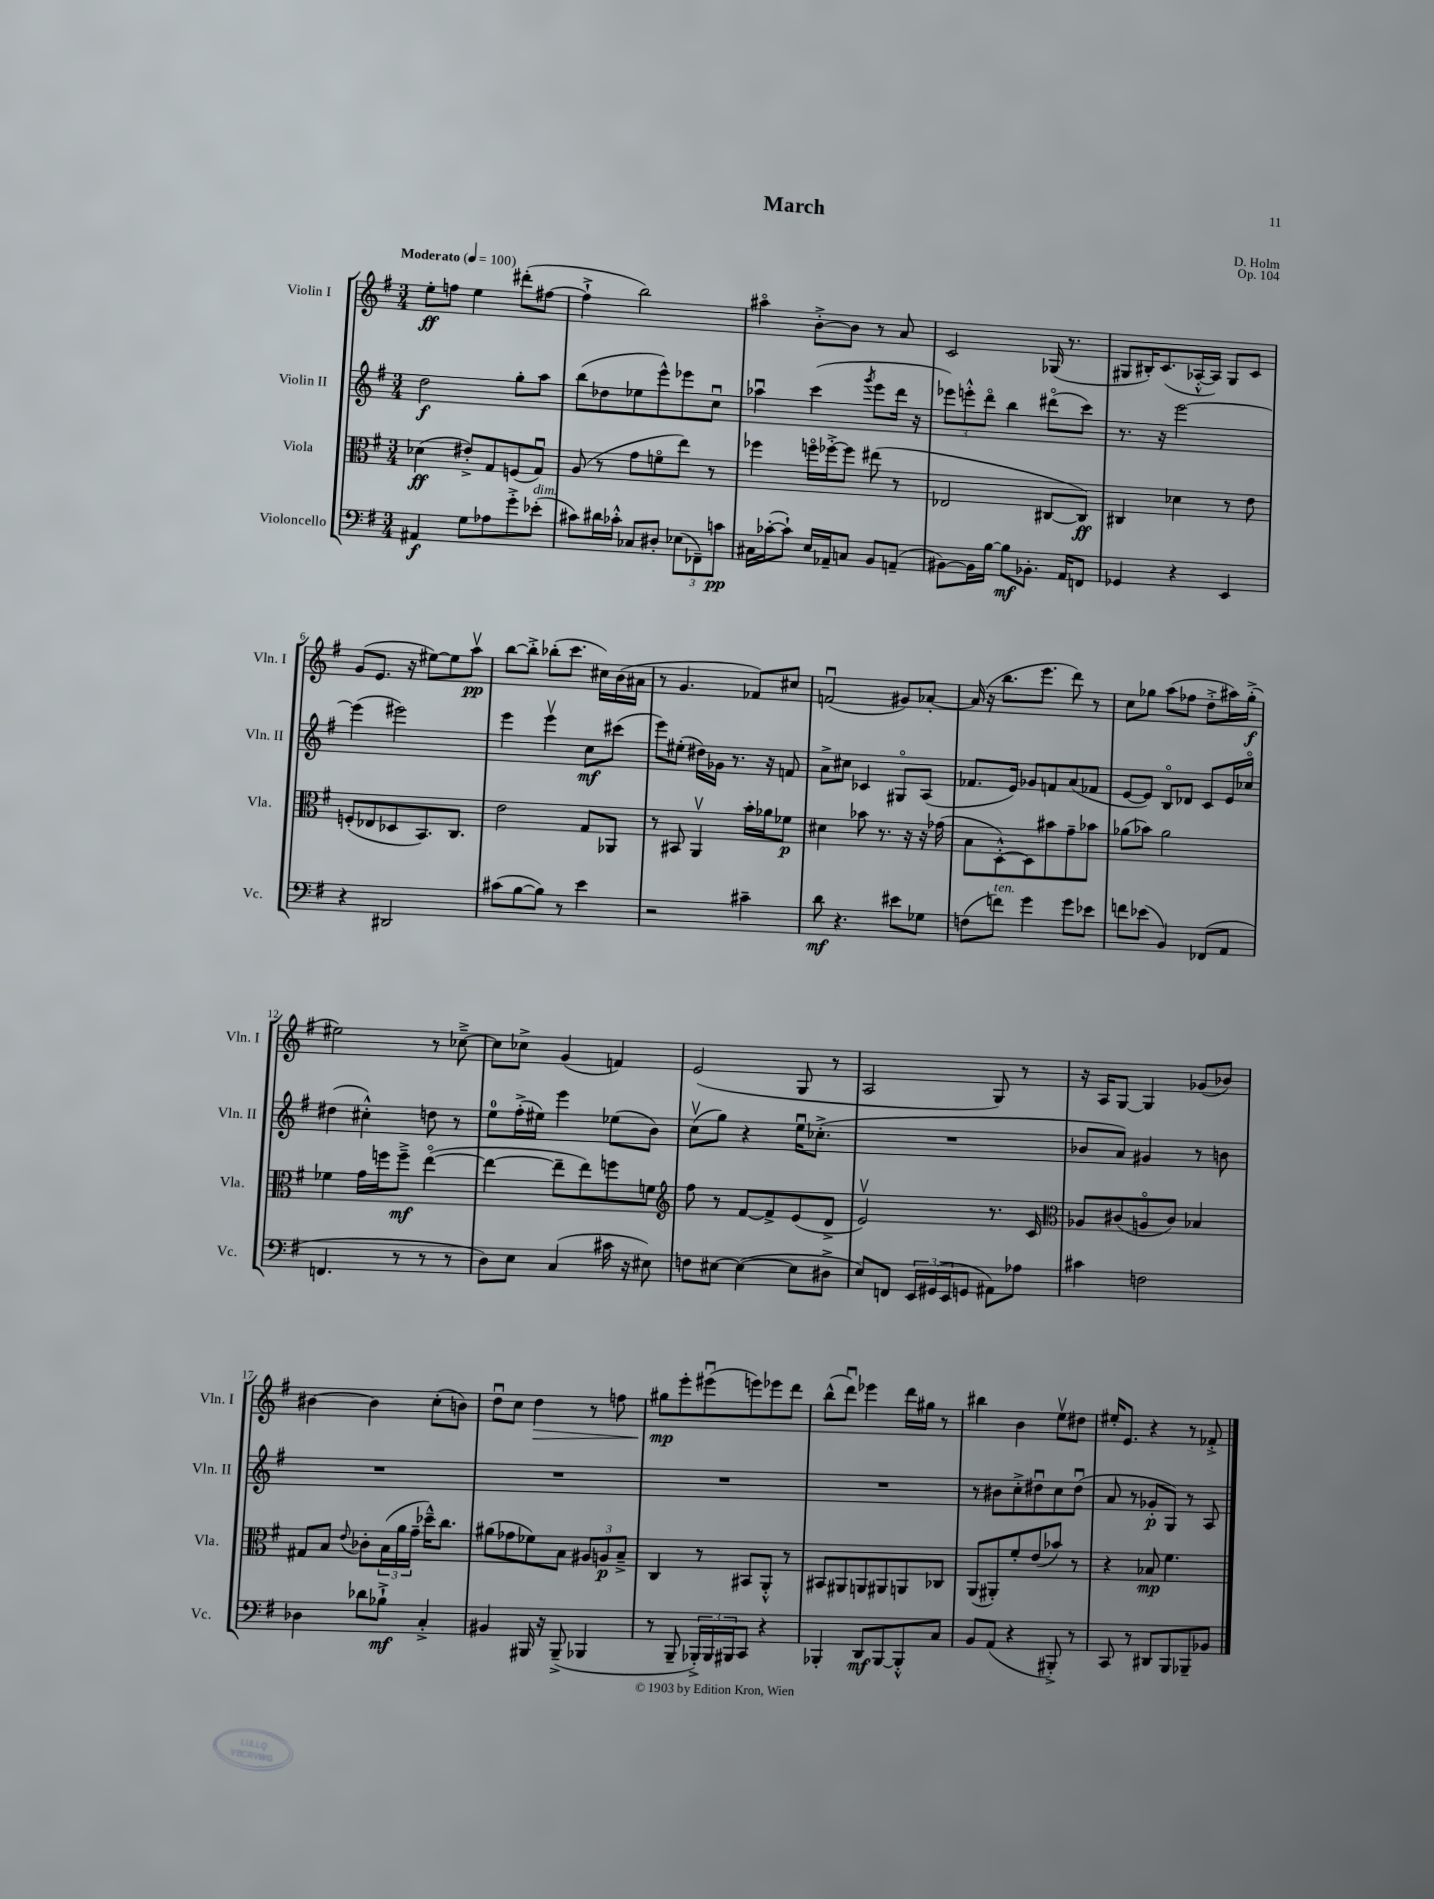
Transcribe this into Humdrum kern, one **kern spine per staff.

**kern	**kern	**kern	**kern
*staff4	*staff3	*staff2	*staff1
*clefF4	*clefC3	*clefG2	*clefG2
*k[f#]	*k[f#]	*k[f#]	*k[f#]
*M3/4	*M3/4	*M3/4	*M3/4
*MM100	*MM100	*MM100	*MM100
4AA#/	(4d-\	2dd\	8ee'\L
.	.	.	8ff\J
8G\L	8e#'^/L)	.	4ee\
8A-\	8G/	.	.
8g'^\	(8F/	8gg'\L	(8ddd#'\L
(8e-'\J	8Gu/J)	8aa\J	[8ff#\J
=	=	=	=
8c#\L)	(8A/	(8bb\L	4ff#`^\]
16d#\L	8r	8dd-\	.
16c-'^^\JJ	.	.	.
8C-/L	8g\L	8ee-\	2bb\)
8D#'/J	8fo\	8eee^^\)	.
(12E-\L	8ee\J)	8eee-\	.
12FF-~\)	.	.	.
.	8r	8ccu\J	.
12c\J	.	.	.
=	=	=	=
16C#\LL	4ff-\	4aa-u\	4aa#o\
([16c-'\J	.	.	.
8c-`\]J)	.	.	.
16E/LL	16ffo\LL	(4ccc\	[8b'^\L
16AA-~/J	[16ff-'^\J	.	.
8C/J	8ff-\]J	.	8b\]J
.	.	8qggg/	.
8BB/L	(8ee#\	8eee\L	8r
(8AA~/J	8r	16ddd\Jk	8a/
.	.	16r	.
=	=	=	=
[8BB#\L)	2E-/	12eee-\L)	2c/
.	.	12eee'^^\	.
16BB#\]L	.	.	.
.	.	12dddo\J	.
[16B\JJ	.	.	.
8B\]L	.	4bb\	.
8.BB-'\J	.	.	.
.	[8C#/L	(8ddd#o\L	(16G-/
16AA/LK	.	.	8.r
8FF/J	8C#/]J)	8ccc\J)	.
=	=	=	=
4GG-/	4C#/	8.r	8G#/L
.	.	.	16B#'/K)
.	.	16r	(8.c/
4r	4d-\	[2eee\	.
.	.	.	[16A-'^^/L
.	.	.	16A-/]JJ)
4EE/	8r	.	8G#/L
.	8e\	.	8c/J
=	=	=	=
4r	(8F'/L	(4eee\]	(8g/L
.	8E-/	.	8.e/J
2DD#/	8D-/	2eee#\)	.
.	.	.	16r
.	8.BB/)	.	[8ee#\L)
.	.	.	8ee#\]
.	8.C/J	.	.
.	.	.	8aav\J
=	=	=	=
(8c#\L	2e\	4eee\	[8bb\L
[8B\	.	.	8bb'^\]J
8B\]J)	.	4eeev\	(8bb-'\L
8r	.	.	8.ccc\J
4e\	8G/L	8cc\L	.
.	.	.	16cc#\LL)
.	8AA-/J	(8ccc#\J	(16b\
.	.	.	16a#\JJ
=	=	=	=
2r	8r	8eee\L)	8r
.	8BB#/	(8ee#'\J	4.g/
.	4AAv/	16dd#\LL)	.
.	.	16g-\JJ	.
.	.	8.r	.
4c#~\	16b'\LL	.	8f-/L)
.	16a-\J	16r	.
.	8f-\J	8f/	8cc#/J
=	=	=	=
8d\	4d#\	8a^\L	(2fu/
4.r	.	8cc#\J	.
.	8b-\	4c-/	.
.	8.r	.	.
8e#\L	.	8G#o/L	8g#/L)
.	16r	.	.
8G-\J	16r	(8A/J	[8a-'/J
.	(16g-\	.	.
=	=	=	=
(8F\L	8B\L	8.f-/L	(16a-/]
.	.	.	16r
8f\J)	[8D'^^\)	.	8.bb\L
.	.	16e/Jk)	.
4g\	8D\]	8g-/L	.
.	.	.	8.eee\J
.	8b#\	8f/	.
8g\L	8g~\	(8a/	8ddd\)
8e-\J	8b-\J	8f-/J	8r
=	=	=	=
8f\L	(8a-\L	[8e/L	8cc\L
(8e-\J	8b-\J)	8e/]J)	8gg-\J
4BB/)	2a-\	8Bo/L	(8aa\L
.	.	8d-/J	8ff-\J
(8FF-/L	.	8c/L	8dd'^\L
8AA/J	.	16e/L	16aa#\L)
.	.	16cc-o/JJ	(16gg-'^\JJ
=	=	=	=
4.FF/	4f-\	(4dd#\	2ee#\)
.	16g\LL	4cc#'^^\)	.
.	16ff\J	.	.
8r	8ff~^\J	.	.
8r	([4eeo\	8dd\	8r
8r	.	8r	[8cc-~^\
=	=	=	=
8D\L)	4ee\_	8ee\L	8cc-\]L
8E\J	.	(16ff#'^\L	8cc-^\J
.	.	16ee#\JJ)	.
(4C/	8ee~\]L	4eee\	(4g/
.	8ee\)	.	.
16c#\	8ff\	(8ee-\L	4f/)
16r	.	.	.
8E#\)	8f\J	8b\J)	.
=	=	=	=
*	*clefG2	*	*
8F\L	8ff#\	(8ccv\L	(2e/
[8E#\J	8r	8gg\J)	.
(4E#\_	[8f#/L	4r	.
.	8f#^/]	.	.
8E#\]L	(8e/	16eeu\LK	8G/
.	.	(8.cc-'^\J	.
8D#^\J	8d^/J	.	8r
=	=	=	=
8E/L)	2ev/)	2.r	2A/
8FF/J	.	.	.
24EE/LL	.	.	.
(24GG#/	.	.	.
24EE/J	.	.	.
8GG/J	.	.	.
8AA#\L)	8.r	.	8G/)
8A-\J	.	.	8r
.	16c/	.	.
=	=	=	=
*	*clefC3	*	*
4c#\	8A-/L	8b-/L	16r
.	.	.	16A/LK
.	(8c#/	8a/J)	[8G/J
2F\	8Ao/	4g#/	4G/]
.	8c#/J)	.	.
.	4B-/	8r	(8g-/L
.	.	8b\	8b-/J)
=	=	=	=
4D-\	8G#/L	2.r	[4b#\
.	8B/J	.	.
.	8qqe/	.	.
8d-\L	8c-'\L	.	4b#\]
8B-`^\J	(24B\L	.	.
.	24a\	.	.
.	24g~\JJ	.	.
4C'^/	16dd-~^^\LK)	.	(8cc'\L
.	8.cc\J	.	.
.	.	.	8b\J)
=	=	=	=
4BB#/	(8a#\L	2.r	8ddu\L
.	8g-\	.	8cc\J
16BBB#/	8f-\)	.	4dd\
16r	.	.	.
(8BBB#~^/	8B\J	.	.
4BBB-/	12A#/L	.	8r
.	12A/	.	.
.	.	.	8ff\
.	12B~^/J	.	.
=	=	=	=
8r	4C/	2.r	8gg#\L
8BBB~/	.	.	8eee'\
24BBB-'^/LL)	8r	.	(8eee#u\
24BBB-/	.	.	.
24BBB#/J	.	.	.
8CC/J	8BB#/L	.	8eee\)
4r	8AA'^^/J	.	8eee-\
.	8r	.	8ddd\J
=	=	=	=
4BBB-'/	8BB#/L	2.r	(8bb^^\L
.	8AA#/	.	8dddu\J)
8DD/L	8AA/	.	4eee-\
[8BBB-/	8AA#/	.	.
8BBB-'^^/]	8AA/	.	16ddd\LL
.	.	.	16gg#\JJ
8C/J	8C-/J	.	8r
=	=	=	=
8BB/L	(8AA/L	8r	4bb#\
(8AA/J	8AA#'/)	8b#\L	.
4r	8f#'/	8cc'^\	4b\
.	(8e/	8dd#u\	.
8BBB#'^/)	8b-/J)	8cc\	8eev\L
8r	8r	(8dd#u\J	8dd#\J
=	=	=	=
8CC/	4r	8a/	16ee#'/LK
.	.	.	8.e/J
8r	.	8r	.
8DD#/L	8B-/	8g-'/L	4r
8BBB/	4.f#\	8G/J)	.
8BBB-~/	.	8r	8r
8BB-/J	.	8A/	8f-'^/
==	==	==	==
*-	*-	*-	*-
